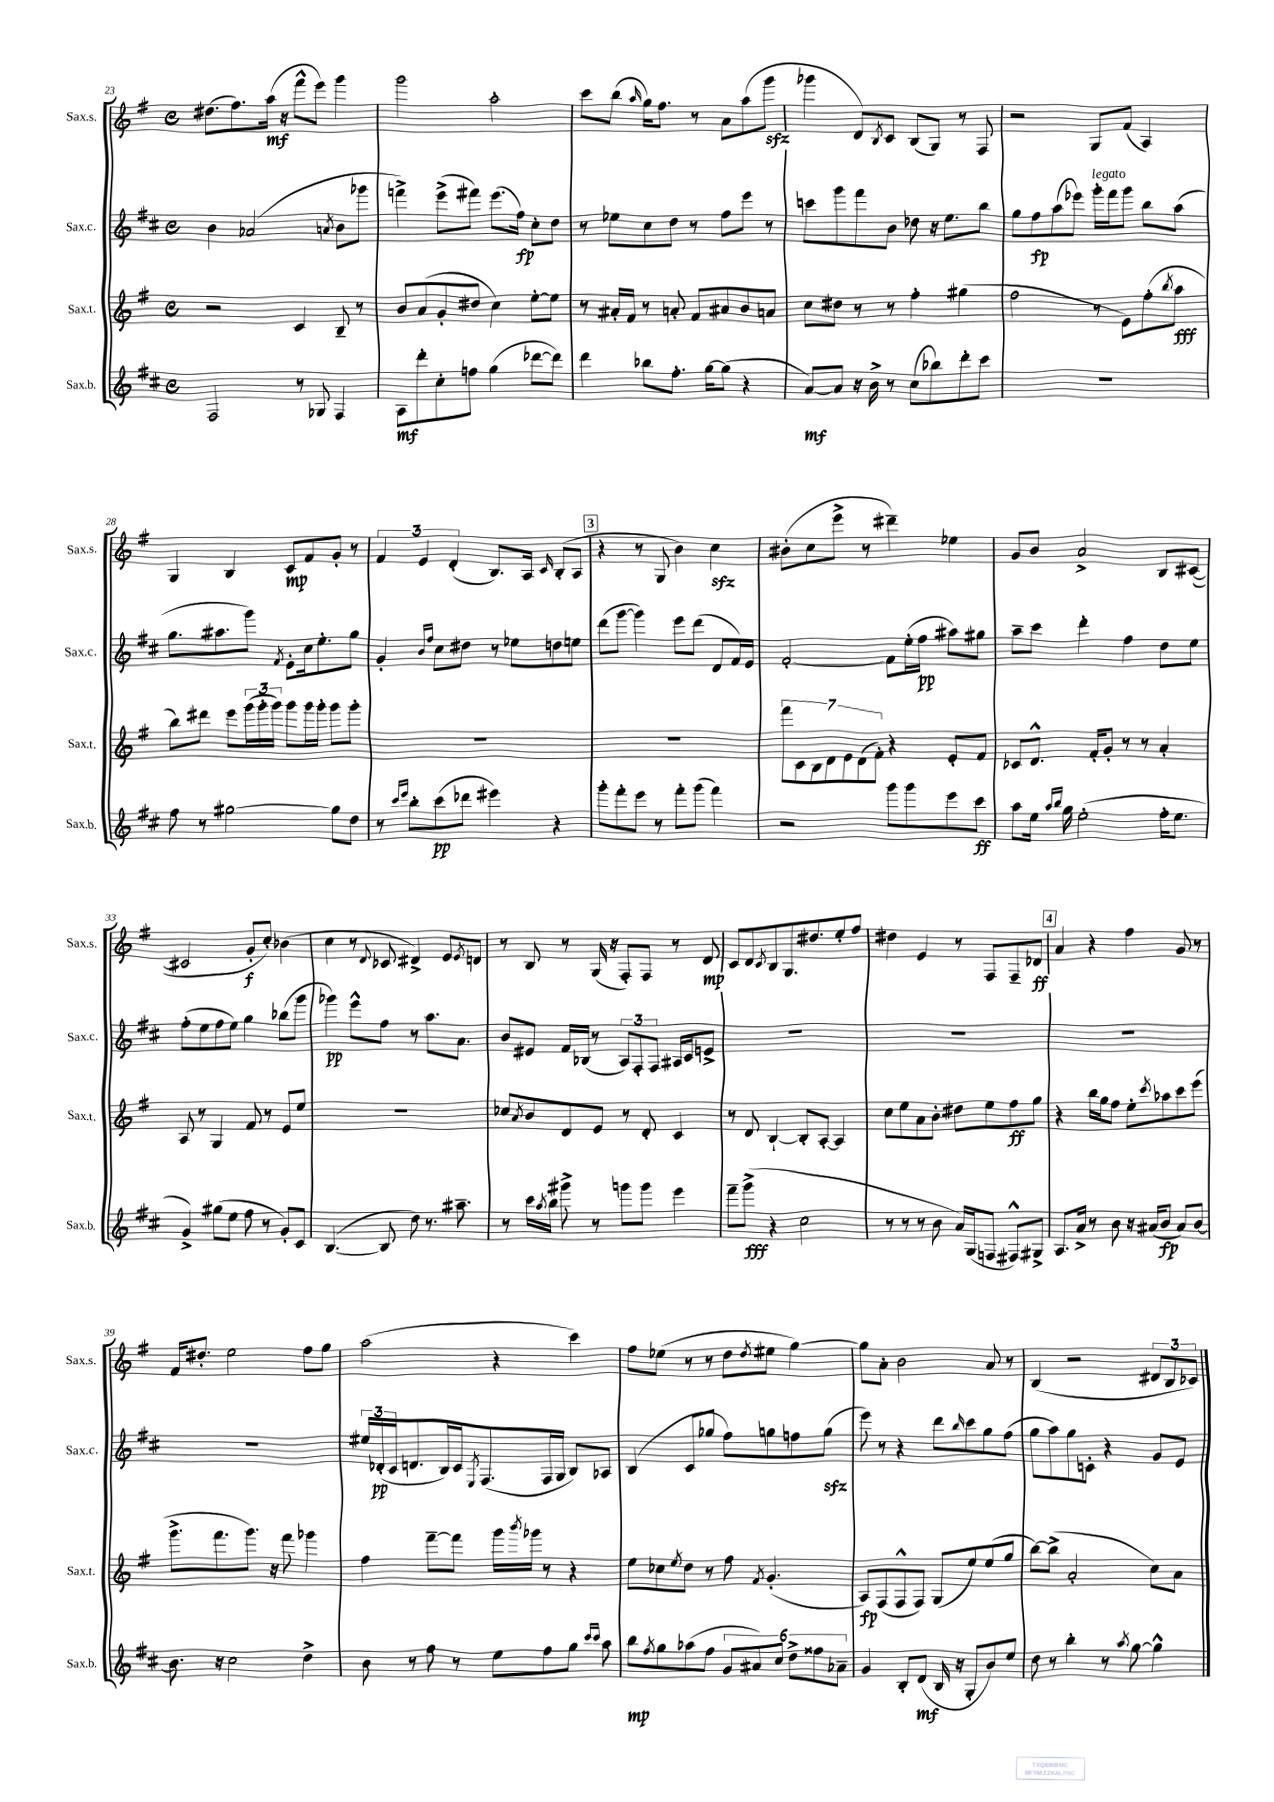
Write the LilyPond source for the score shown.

<<
\new StaffGroup <<
\new Staff = "s0" \with { instrumentName = "Sax.s." shortInstrumentName = "Sax.s." } {
    \clef treble \key g \major \defaultTimeSignature \time 4/4
    dis''8.( fis''8.) a''16\mf( r16 fis'''8-^ e'''8) g'''4 |
    g'''2 a''2-. |
    c'''8 b''8( \grace { a''16 } g''16) fis''8. r8 a'8 a''8( g'''8\sfz |
    ges'''4 d'8) \acciaccatura { b8 } c'8 b8( g8) r8 fis8 |
    r2 g8 fis'8( a4) |
    g4 b4 c'8\mp fis'8 g'8-. r8 |
    \tuplet 3/2 { fis'4 e'4 d'4-.( } b8.) a16 \grace { c'16 } b8-.( a8 |
    \mark \markup { \box "3" } r4 r8 g8 b'4) c''4\sfz |
    bis'8-.( c''8 e'''8-> r8 dis'''4--) ees''4 |
    g'8 b'8 a'2-> b8 cis'8~( |
    cis'2 g'8-.\f c''8-.) bes'4( |
    c''4 r8 \appoggiatura { d'8 } ces'8 dis'4->) e'8 \acciaccatura { e'8 } d'8 |
    r8 b8 r8 g16( r16 fis8-.) fis8 r8 d'8\mp |
    c'8 d'8 \acciaccatura { c'8 } b8 g8. dis''8. e''8-. fis''8 |
    dis''4 e'4 r8 fis8 fis8-- des'8\ff |
    \mark \markup { \box "4" } a'4 r4 fis''4 g'8 r8 |
    fis'16 dis''8.-. e''2 fis''8 g''8 |
    a''2( r4 c'''4) |
    fis''8 ees''8( r8 r8 d''8 \acciaccatura { d''8 } eis''8 g''4~) |
    g''8 a'8-. b'2 a'8 r8 |
    b4( r2 \tuplet 3/2 { dis'8 b8 ces'8) } \bar "|." |
}
\new Staff = "s1" \with { instrumentName = "Sax.c." shortInstrumentName = "Sax.c." } {
    \clef treble \key d \major \defaultTimeSignature \time 4/4
    b'4 aes'2( \acciaccatura { a'8 } b'8 ges'''8 |
    f'''4->) e'''8->( fis'''8) e'''8.( fis''16\fp) cis''8-. d''8 |
    r8 ees''8 cis''8 d''8 r8 fis''8 e'''8 r8 |
    c'''8 g'''8 fis'''8 b'8 des''8 r16 e''8. b''8 |
    g''8 fis''8\fp a''8( ees'''8) g'''16-.^\markup { \italic "legato" } fis'''16 g'''8 b''8 a''8( |
    g''8. ais''8. g'''8) \acciaccatura { fis'8 } e'8-. cis''16 e''8.-. g''8 |
    g'4-. \grace { b'16 fis''16 } cis''8 dis''8 r8 ees''8 d''8 e''8 |
    \mark \markup { \box "3" } d'''8( g'''8~ g'''4) e'''8 d'''8( d'8 fis'16) e'16 |
    fis'2~-. fis'8 e''16-.( fis''16\pp ais''8) gis''8 |
    a''8-- cis'''8 d'''4-. fis''4 d''8 e''8 |
    fis''8-.( e''8 fis''8 e''8) g''4 bes''8( g'''8 |
    ges'''4\pp) e'''8-^ fis''8 r8 a''8. a'8. |
    b'8 eis'8 fis'16 bes16( r8 \tuplet 3/2 { a8) fis8-. fis8 } ais16 cis'16 e'8-> |
    R1 |
    R1 |
    \mark \markup { \box "4" } R1 |
    R1 |
    \tuplet 3/2 { eis''16 des'16-.\pp( cis'16 } d'8. b16) cis'16 \acciaccatura { e8 } fis8.( fis16 g16 b8) aes8 |
    b4( cis'8 ges''8 fis''8) g''8 f''8 g''8\sfz( |
    e'''8) r8 r4 d'''8 \grace { b''16 } cis'''8 g''8 fis''8( |
    g''8 a''8) g''8 c'8-. r4 g'8 e'8 \bar "|." |
}
\new Staff = "s2" \with { instrumentName = "Sax.t." shortInstrumentName = "Sax.t." } {
    \clef treble \key g \major \defaultTimeSignature \time 4/4
    r2 c'4 b8-- r8 |
    b'8 a'8( g'8-. dis''8 c''4) e''8~-. e''8 |
    r8 ais'16-. fis'16 r8 a'8-. fis'8 ais'8 b'8 a'8 |
    c''8 dis''8 r8 r8 fis''4-. gis''4( |
    fis''2 r8 e'8) fis''8-.( \acciaccatura { b''8 } a''8\fff |
    b''8) dis'''8 e'''8 \tuplet 3/2 { g'''16( g'''16-. g'''16) } g'''8 g'''16 g'''16-. g'''8 g'''8-. |
    R1 |
    \mark \markup { \box "3" } R1 |
    \tuplet 7/4 { fis'''8 c'8 b8 d'8 e'8 d'8( fis'8-.) } r4 e'8-. fis'8 |
    ces'8 d'8.-^ fis'16-. g'8-. r8 r8 a'4-. |
    a8 r8 g4 fis'8 r8 e'8 e''8 |
    R1 |
    ces''8 \acciaccatura { a'8 } b'8 d'8 e'8 r8 d'8-. c'4 |
    r8 d'8 b4~-! b8-. a8~-. a4 |
    c''8 e''8 a'8 b'8-. dis''8 e''8 fis''8\ff g''8 |
    \mark \markup { \box "4" } r4 b''16 g''16 fis''8 e''8-. \acciaccatura { c'''8 } aes''8 c'''8 e'''8( |
    g'''8.-> fis'''8. g'''8.) r16 fis'''8 ges'''4 |
    fis''4 fis'''8~-- fis'''8 g'''16 \acciaccatura { b'''8 } ges'''16 r8 r4 |
    e''8 ces''8 \acciaccatura { e''8 } d''8 r8 fis''8 \acciaccatura { fis'8 } g'4.-.( |
    a8\fp) fis8( fis8-^ fis8) g8( e''8) e''8( g''8 |
    b''8~) b''8->( a'2-. c''8) a'8 \bar "|." |
}
\new Staff = "s3" \with { instrumentName = "Sax.b." shortInstrumentName = "Sax.b." } {
    \clef treble \key d \major \defaultTimeSignature \time 4/4
    fis2 r8 ges8 fis4 |
    a8\mf d'''8-. cis''8-. f''8 g''4( des'''8~ des'''8) |
    d'''4 bes''8 fis''8.-. g''16~ g''8( r4 |
    a'8~\mf) a'8 r16 b'16-> r8 cis''8( bes''8) d'''8-. cis'''8 |
    R1 |
    fis''8 r8 gis''2~ gis''8 d''8 |
    r8 \grace { cis'''16 e'''16 } b''8-. cis'''8\pp( des'''8 eis'''4) r4 |
    \mark \markup { \box "3" } g'''8-. fis'''8-. e'''8 r8 fis'''8-. g'''8( fis'''4) |
    r2 g'''8 g'''8 e'''8 cis'''8\ff |
    a''8 e''16 \grace { a''16 b''16 } g''16 e''2-.( fis''16-. e''8. |
    g'4->) gis''8( e''8 fis''8 r8 g'8-.) cis'8 |
    b4.~( b8 d''8) r8. ais''8.-- |
    r8 cis'''16 \acciaccatura { a''8 } b''16 gis'''8-> r8 g'''8 g'''8 e'''4 |
    fis'''8-- g'''8->\fff( r4 cis''2 |
    r8 r8 r8 b'8 a'16) g16( f8 fis8-^) gis8-> |
    \mark \markup { \box "4" } a8. a'16-> r8 b'8 r16 ais'16( b'8\fp ais'8) b'8~ |
    b'8. r16 cis''2 d''4-> |
    b'8 r8 fis''8 r8 e''8 fis''8 g''8 \grace { cis'''16 cis'''16 } a''8 |
    b''8\mp \acciaccatura { fis''8 } g''8 aes''8( fis''8 \tuplet 6/4 { g'8 ais'8) cis''8 d''8-> fisis''8 aes'8-- } |
    g'4 b8-. d'8\mf( b16 r16 g8-. b'8) e''8 |
    d''8 r8 b''4-. r8 \acciaccatura { a''8 } g''8~ g''4-^ \bar "|." |
}
>>
>>
\layout { \context { \Score currentBarNumber = #23 } }
